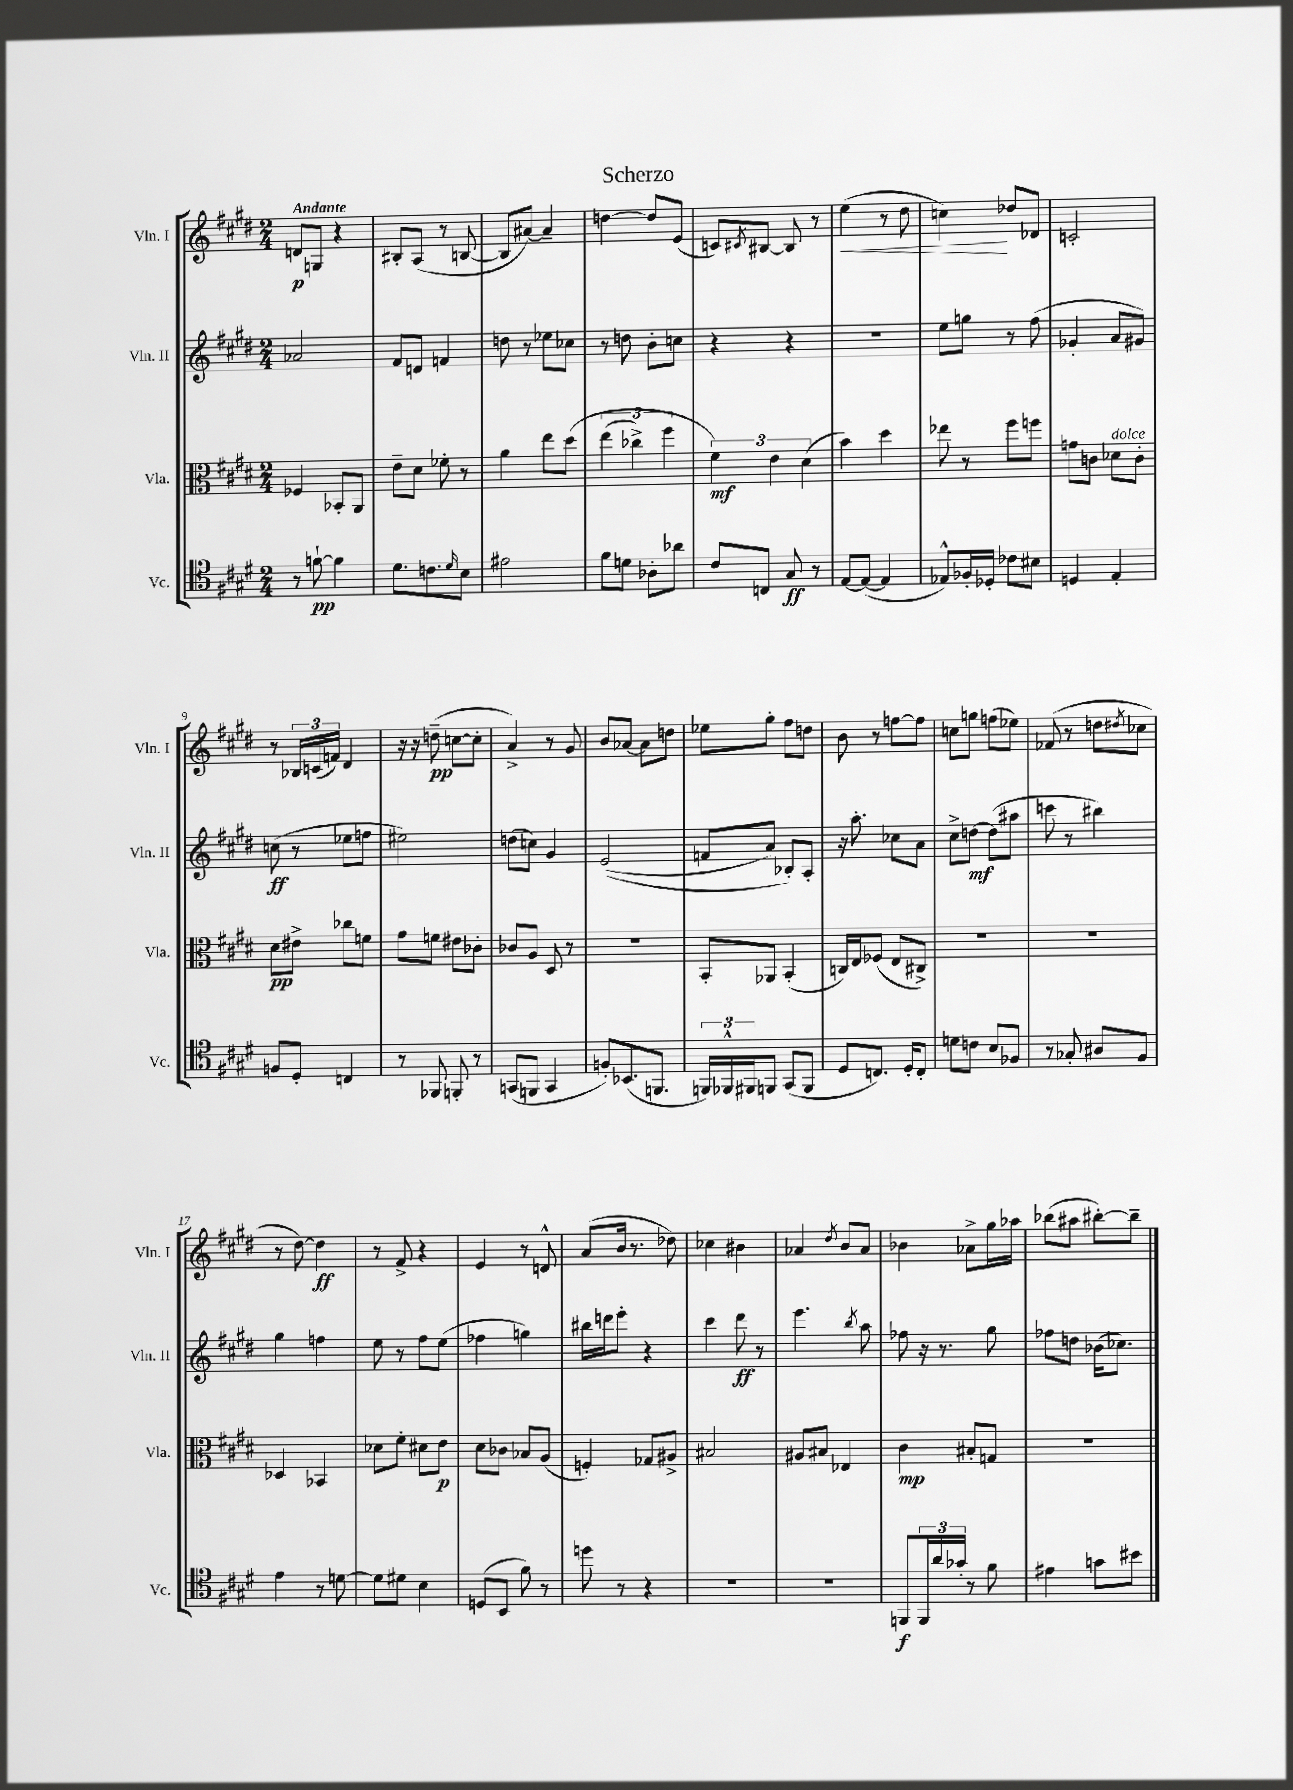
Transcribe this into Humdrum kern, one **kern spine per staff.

**kern	**kern	**kern	**kern
*staff4	*staff3	*staff2	*staff1
*clefC4	*clefC3	*clefG2	*clefG2
*k[f#c#g#d#]	*k[f#c#g#d#]	*k[f#c#g#d#]	*k[f#c#g#d#]
*M2/4	*M2/4	*M2/4	*M2/4
8r	4F-	2a-	8d
[8f`	.	.	8G
4f]	8BB-'	.	4r
.	8AA	.	.
=	=	=	=
8.d#	8e~	8f#	8B#'
.	8d#	8d	(8A
8.c	.	.	.
.	8f-'	4f	8r
16qqd#	.	.	.
8B	8r	.	[8B
=	=	=	=
2e#	4a	8dd	8B]
.	.	8r	[8a#)
.	8ee	8ee-	4a#~]
.	&(8dd#	8cc-	.
=	=	=	=
8f#	(6ee	8r	[4dd
8d	.	8dd	.
.	6cc-^)	.	.
8A-'	.	8b'	8dd]
.	6ff#	.	.
8a-	.	8cc	(8e
=	=	=	=
8c#	6f#&)	4r	8c)
.	.	.	8qc#
8C	.	.	[8B#
.	6e	.	.
8G#	.	4r	8B#]
.	(6d#	.	.
8r	.	.	8r
=	=	=	=
[8E	4b)	2r	(4ee
(8E_	.	.	.
4E]	4dd#	.	8r
.	.	.	8dd#
=	=	=	=
8E-^^)	8ee-	8ee	4cc)
16F-'	8r	8gg	.
16D-'	.	.	.
8c-	8ff#	8r	8dd-
8B#	8ff	(8ff#	8d-
=	=	=	=
4D	8g	4g-'	2c'
.	8c	.	.
4E'	8d-	8a	.
.	8c'	8g#)	.
=	=	=	=
8F	8d#	(8cc	8r
8D#'	8e#^	8r	24B-
.	.	.	(24c
.	.	.	24f)
4C	8cc-	8ee-	4d#
.	8f	8ff	.
=	=	=	=
8r	8g#	2ee#)	16r
.	.	.	16r
8FF-	8f	.	(8dd~
8FF'	8e#	.	[8cc
8r	8c-'	.	8cc']
=	=	=	=
(8GG	8c-	(8dd	4a^)
8FF	8A	8cc)	.
4GG	8D#	4g#	8r
.	8r	.	8g#
=	=	=	=
8F')	2r	&((2e	8b
(8.BB-	.	.	[8a-
.	.	.	8a-]
8.FF	.	.	.
.	.	.	8dd
=	=	=	=
24FF)	8BB'	8f	8ee-
24FF-^^	.	.	.
24FF#	.	.	.
8FF	8AA-	8a)	8gg#'
(8GG#	(4BB'	8B-'&)	8ff#
8FF	.	8A'	8dd
=	=	=	=
8D#	16C)	16r	8b
.	16E	8.aa'	.
8.C)	(8F-	.	8r
.	8E	8cc-	[8ff
16D#'	.	.	.
8C'	8C#^)	8a	8ff]
=	=	=	=
8d	2r	8cc#^	8cc
8c	.	[8dd	8gg
8B	.	(8dd]	(8ff
8F-	.	8aa#	8ee-)
=	=	=	=
8r	2r	8ccc	(8f-
8G-'	.	8r	8r
8A#	.	4bb#)	8dd
.	.	.	8qdd#
8F#	.	.	8cc-
=	=	=	=
4e	4D-	4gg#	8r
.	.	.	[8dd#)
8r	4BB-	4ff	4dd#]
[8d	.	.	.
=	=	=	=
8d]	8d-	8ee	8r
8d#	8f#'	8r	8f#^
4B	8d#	8ff#	4r
.	8e	(8ee	.
=	=	=	=
(8D	8d#	4ff-	4e
8BB	8c-	.	.
8f#)	8B-	4gg)	8r
8r	(8A	.	8d^^
=	=	=	=
8dd	4F')	16bb#	(8a
.	.	16ddd	.
8r	.	8eee'	16b
.	.	.	8.r
4r	8G-	4r	.
.	8A#^	.	8dd-)
=	=	=	=
2r	2B#	4ccc#	4cc-
.	.	8ddd#	4b#
.	.	8r	.
=	=	=	=
2r	8A#	4.eee	4a-
.	8B#	.	.
.	.	.	8qdd#
.	4E-	.	8b
.	.	8qbb	.
.	.	8aa	8a-
=	=	=	=
8FF	4c#	8ff-	4b-
24FF	.	16r	.
24a	.	.	.
.	.	8.r	.
24g-'	.	.	.
8r	8B#'	.	8a-^
8f#	8G	8gg#	16gg#
.	.	.	16aa-
=	=	=	=
4e#	2r	8ff-	(8bb-
.	.	8dd	8aa#
8g	.	(16b-	[8bb#')
.	.	8.cc-)	.
8b#	.	.	8bb#~]
==	==	==	==
*-	*-	*-	*-
